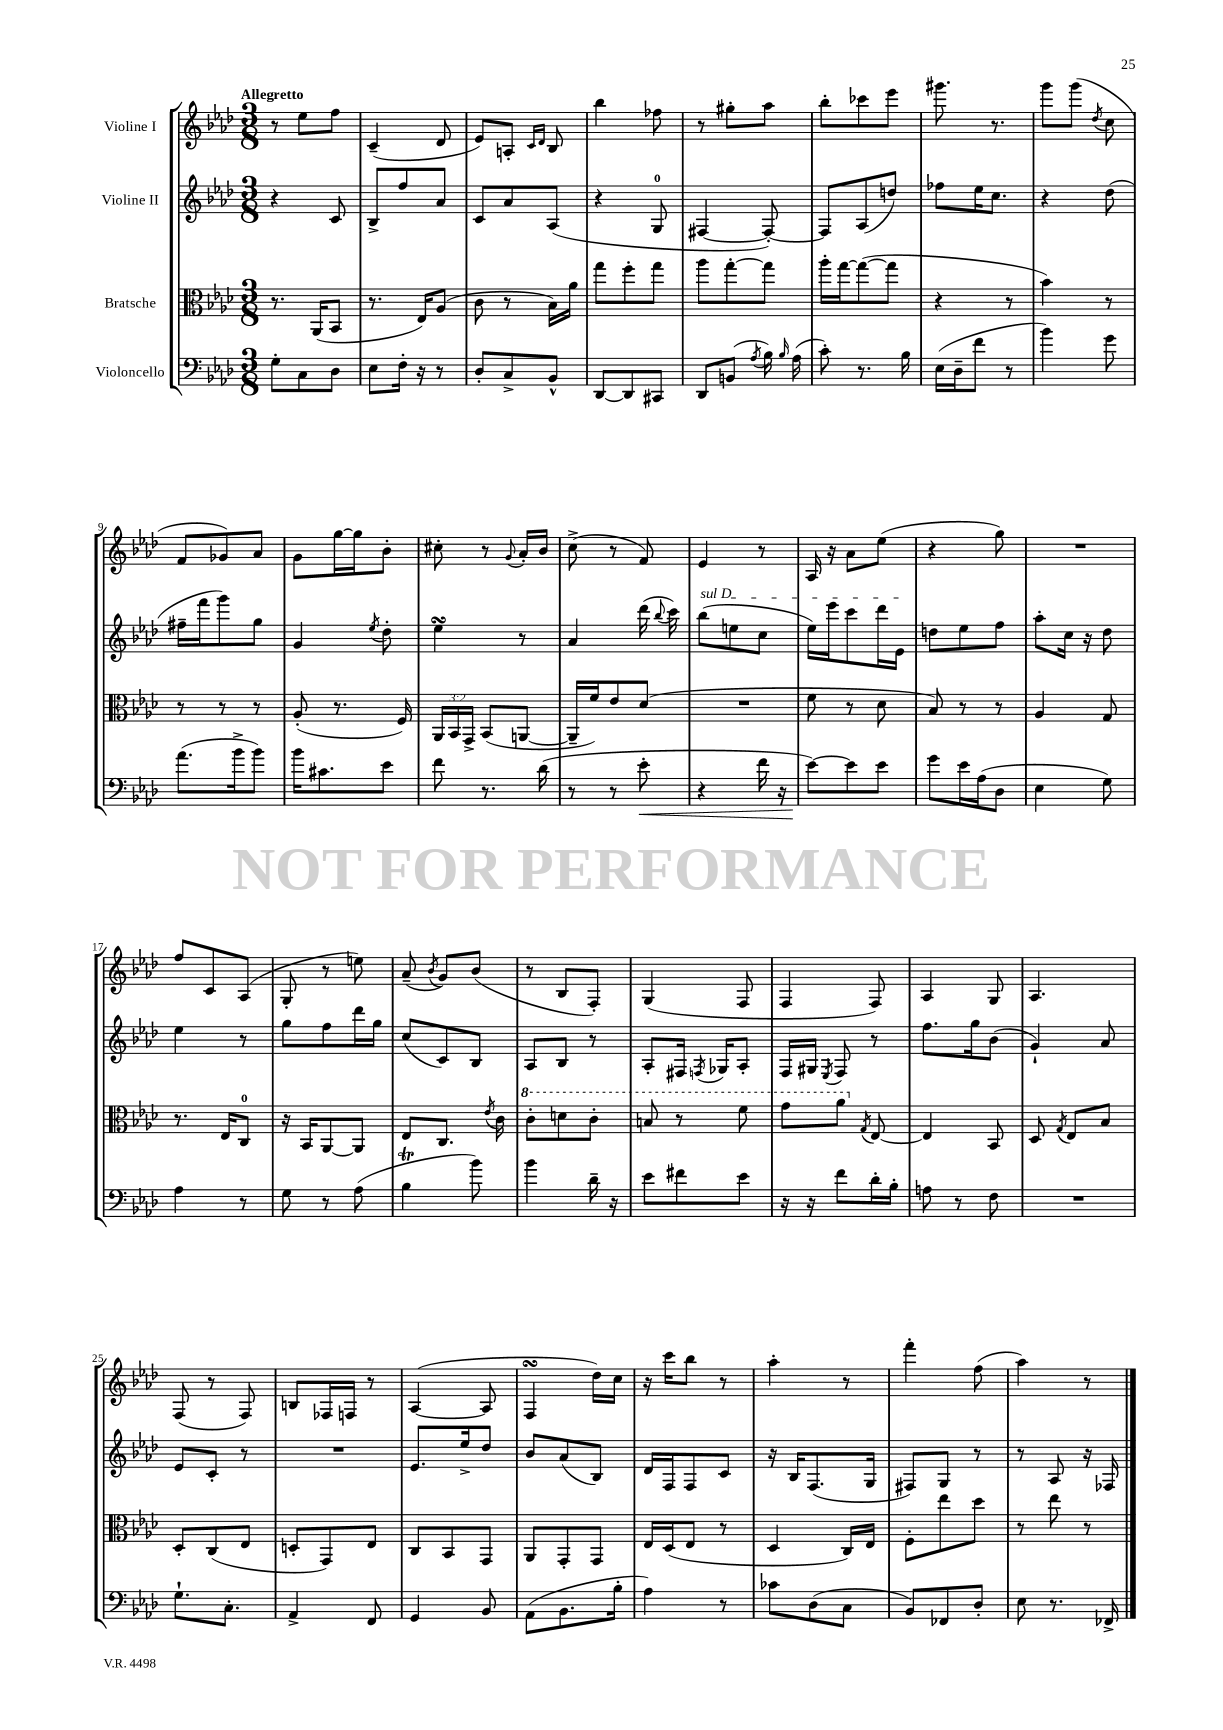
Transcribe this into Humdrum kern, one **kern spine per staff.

**kern	**kern	**kern	**kern
*staff4	*staff3	*staff2	*staff1
*clefF4	*clefC3	*clefG2	*clefG2
*k[b-e-a-d-]	*k[b-e-a-d-]	*k[b-e-a-d-]	*k[b-e-a-d-]
*M3/8	*M3/8	*M3/8	*M3/8
8G'	8.r	4r	8r
8C	.	.	8ee-
.	(16AA-	.	.
8D-	8BB-	8c	8ff
=	=	=	=
8E-	8.r	8B-^	(4c~
16F'	.	8ff	.
16r	16E-)	.	.
8r	(8A-	8a-	8d-
=	=	=	=
8D-'	8c	8c	8e-)
8C^	8r	8a-	8A'
.	.	.	16qqc
.	.	.	16qqd-
8BB-^^	16B-)	(8A-	8B-
.	16a-	.	.
=	=	=	=
[8DD-	8gg	4r	4bb-
8DD-]	8ff'	.	.
8CC#	8gg	8G	8ff-
=	=	=	=
8DD-	8aa-	[4F#	8r
(8BB	[8gg'	.	8gg#'
8qA-	.	.	.
16B-)	8gg]	8F#'_)	8aa-
16qqB-	.	.	.
(16A-	.	.	.
=	=	=	=
8c')	16aa-'	8F#]	8bb-'
.	[16gg	.	.
8.r	(8gg_	(8A-	8ccc-
.	8gg]	8dd)	8eee-
16B-	.	.	.
=	=	=	=
(16E-	4r	8ff-	8.ggg#
16D-~	.	.	.
8f	.	16ee-	.
.	.	8.cc	8.r
8r	8r	.	.
=	=	=	=
4b-)	4b-)	4r	8ggg
.	.	.	(8ggg
.	.	.	8qdd-
8g	8r	(8dd-	8cc
=	=	=	=
(8.a-	8r	16ff#~	8f
.	.	16fff	.
.	8r	8ggg)	8g-)
16b-^	.	.	.
8b-)	8r	8gg	8a-
=	=	=	=
16b-	(8A-'	4g	8g
8.c#	.	.	.
.	8.r	.	[16gg
.	.	.	16gg]
.	.	8qee-	.
8e-	.	8dd-'	8b-'
.	16F)	.	.
=	=	=	=
8f	24AA-	4ee-	8cc#'
.	24BB-	.	.
.	24GG^	.	.
8.r	(8BB-	.	8r
.	.	.	8qqg
.	[8AA	8r	16a-'
(16d-	.	.	16b-
=	=	=	=
8r	16AA~]	4a-	(8cc^
.	16f)	.	.
8r	8e-	.	8r
8e-'	(8d-	(16ddd-	8f)
.	.	8qqbb-	.
.	.	16ccc)	.
=	=	=	=
4r	4.r	(8bb-	4e-
.	.	8ee	.
16f	.	8cc	8r
16r	.	.	.
=	=	=	=
[8e-)	8f	16ee-)	16A-
.	.	16eee-	16r
8e-]	8r	8ccc	8a-
8e-	8d-	16ddd-	(8ee-
.	.	16e-	.
=	=	=	=
8g	8B-)	8dd	4r
16e-	8r	8ee-	.
(16A-	.	.	.
8D-	8r	8ff	8gg)
=	=	=	=
4E-	4A-	8aa-'	4.r
.	.	16cc	.
.	.	16r	.
8G)	8G	8dd-	.
=	=	=	=
4A-	8.r	4ee-	8ff
.	.	.	8c
.	16E-	.	.
8r	8C	8r	(8A-
=	=	=	=
8G	16r	8gg	8G'
.	16BB-	.	.
8r	[8AA-	8ff	8r
(8A-	8AA-]	16ddd-	8ee)
.	.	16gg	.
=	=	=	=
4B-	8E-	(8cc	(8a-~
.	.	.	8qb-
.	8.C	8c)	8g)
8b-)	.	8B-	(8b-
.	8qe-	.	.
.	16c	.	.
=	=	=	=
4b-	8cc'	8A-	8r
.	8dd	8B-	8B-
16d-~	8cc'	8r	8F')
16r	.	.	.
=	=	=	=
8e-	8b	8A-'	(4G
8f#	8r	16F#	.
.	.	8qF	.
.	.	16G-	.
8e-	8ff	8A-'	8F
=	=	=	=
16r	8gg	16F	4F
16r	.	16G#	.
.	.	8qE-	.
8f	8aa-	8F	.
.	8qG	.	.
16d-'	[8E-	8r	8F)
16B-'	.	.	.
=	=	=	=
8A	4E-]	8.ff	4A-
8r	.	.	.
.	.	16gg	.
8F	8BB-	(8b-	8G
=	=	=	=
4.r	8D-	4g`)	4.A-
.	8qG	.	.
.	8E-	.	.
.	8B-	8a-	.
=	=	=	=
8.G`	8D-'	8e-	(8F
.	(8C	8c'	8r
8.C'	.	.	.
.	8E-	8r	8F)
=	=	=	=
4AA-^	8D'	4.r	8B
.	8GG)	.	16F-
.	.	.	16F
8FF	8E-	.	8r
=	=	=	=
4GG	8C	8.e-	([4A-
.	8BB-	.	.
.	.	16ee-^	.
8BB-	8GG	8dd-	8A-]
=	=	=	=
(8AA-	8AA-	8b-	4F
8.BB-	8GG'	(8a-	.
.	8GG	8B-)	16dd-)
16B-'	.	.	16cc
=	=	=	=
4A-)	16E-	16d-	16r
.	(16D-	16F	16ccc
.	8E-	8F	8bb-
8r	8r	8c	8r
=	=	=	=
8c-	4D-	16r	4aa-'
.	.	16B-	.
(8D-	.	(8.F	.
8C	16C)	.	8r
.	16E-	16G	.
=	=	=	=
8BB-)	8F'	8F#)	4fff'
8FF-	8ee-	8G	.
8D-'	8dd-	8r	(8ff
=	=	=	=
8E-	8r	8r	4aa-)
8.r	8ee-	8A-	.
.	8r	16r	8r
16FF-^	.	16F-	.
==	==	==	==
*-	*-	*-	*-
